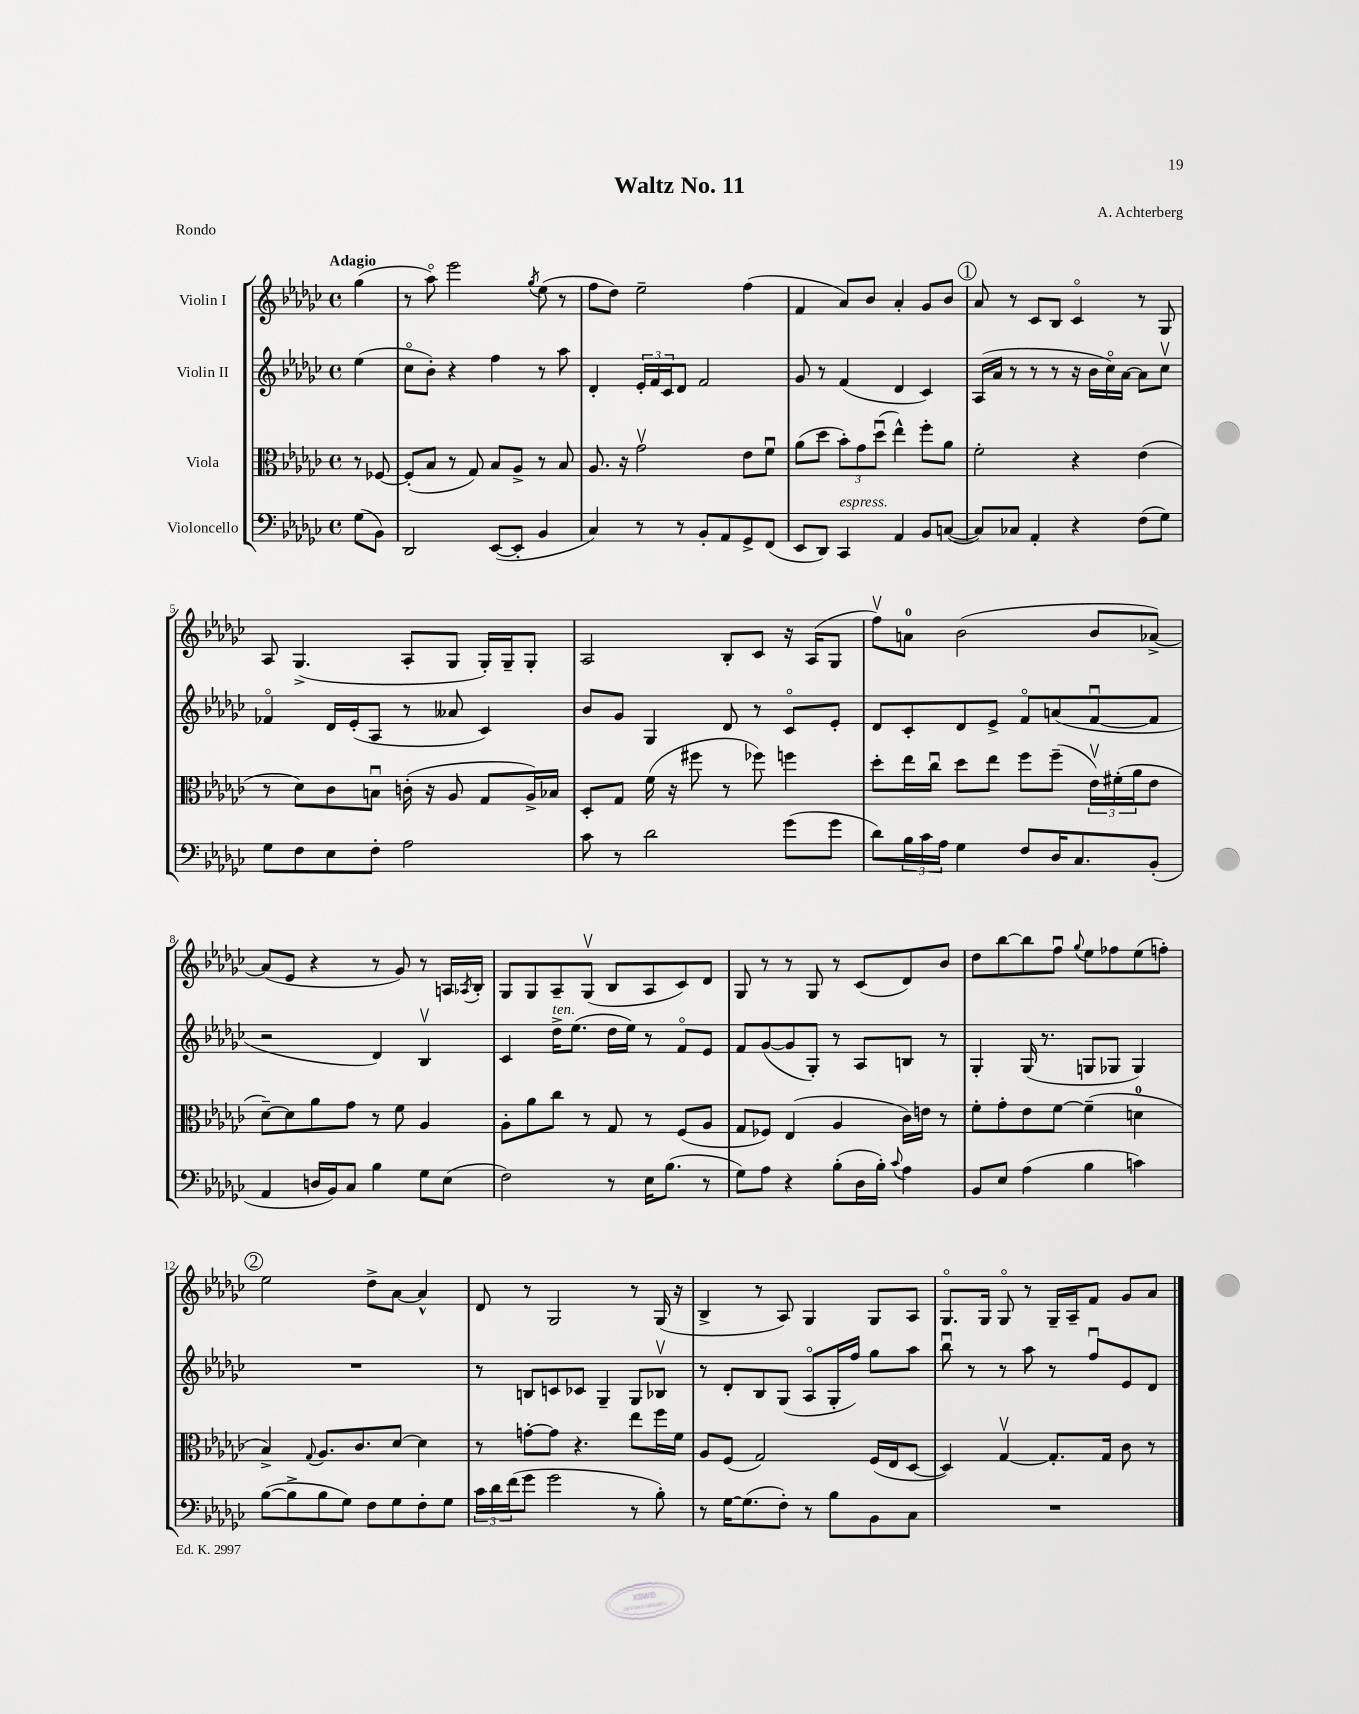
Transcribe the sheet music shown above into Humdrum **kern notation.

**kern	**kern	**kern	**kern
*staff4	*staff3	*staff2	*staff1
*clefF4	*clefC3	*clefG2	*clefG2
*k[b-e-a-d-g-c-]	*k[b-e-a-d-g-c-]	*k[b-e-a-d-g-c-]	*k[b-e-a-d-g-c-]
*M4/4	*M4/4	*M4/4	*M4/4
*met(c)	*met(c)	*met(c)	*met(c)
(8G-\L	8r	(4ee-\	(4gg-\
8BB-\J)	[8F-/	.	.
=	=	=	=
2DD-/	(8F-'/]L	8cc-o\L	8r
.	8B-/J	8b-'\J)	8aa-o\)
.	8r	4r	2eee-\
.	8G-/)	.	.
([8EE-/L	8B-/L	4ff\	.
8EE-'/]J	8A-^/J	.	.
.	.	.	8qgg-/
4BB-/	8r	8r	(8ee-\
.	8B-/	8aa-\	8r
=	=	=	=
4C-/)	8.A-/	4d-'/	8ff\L
.	.	.	8dd-\J)
.	16r	.	.
8r	2g-v\	24e-'/LL	2ee-~\
.	.	24f/	.
.	.	24c-/J	.
8r	.	8d-/J	.
8BB-'/L	.	2f/	.
8AA-/	.	.	.
8GG-^/	8e-\L	.	(4ff\
(8FF/J	8fu\J	.	.
=	=	=	=
8EE-/L	(8a-\L	8g-/	4f/
8DD-/J)	8dd-\J	8r	.
4CC-/	12b-'\L)	(4f/	8a-/L)
.	12g-\	.	.
.	.	.	8b-/J
.	(12dd-u\J	.	.
4AA-/	4ee-^^\)	4d-/	4a-'/
8BB-/L	8ff'\L	4c-/)	8g-/L
([8C/J	8a-\J	.	8b-/J
=	=	=	=
8C/]L)	2f'\	(16A-/LL	8a-/
.	.	16a-/JJ	.
8C-/J	.	8r	8r
4AA-'/	.	8r	8c-/L
.	.	8r	8B-/J
4r	4r	16r	4c-o/
.	.	16b-\LL	.
.	.	16cc-o\)	.
.	.	[16a-\JJ	.
(8F\L	(4e-\	8a-\]L	8r
8G-\J)	.	8cc-v\J	8G-/
=	=	=	=
8G-\L	8r	4f-o/	8A-/
8F\	8d-\L)	.	(4.G-^/
8E-\	8c-\	16d-/LL	.
.	.	(16e-'/J	.
8F'\J	8Bu\J	8A-/J	.
2A-\	(16c'\	8r	8A-'/L
.	16r	.	.
.	8A-/	8a--/	8G-/J
.	8G-/L	4c-/)	16G-'/LL)
.	.	.	16G-~/J
.	16A-^/L)	.	8G-'/J
.	16B-/JJ	.	.
=	=	=	=
8c-\	8D-'/L	8b-/L	2A-/
8r	8G-/J	8g-/J	.
2d-\	(16f\	4G-/	.
.	16r	.	.
.	8ff#\	.	.
.	8r	8d-/	8B-'/L
.	8ff-\)	8r	8c-/J
(8g-\L	4ff\	8c-o/L	16r
.	.	.	(16A-/LK
8g-\J	.	8e-'/J	8G-/J
=	=	=	=
8d-\L)	8dd-'\L	8d-/L	8ffv\L)
24B-\L	16ee-\L	8c-'/	8a\J
24c-\	.	.	.
.	16cc-u\JJ	.	.
24A-\JJ	.	.	.
4G-\	8dd-\L	8d-/	(2b-\
.	8ee-\J	8e-^/J	.
8F/L	8ff\L	8fo/L	.
16D-/K	(8ff~\J	(8a/	.
8.C-/	.	.	.
.	24e-v\LL)	[8fu/	8b-/L
.	(24f#'\	.	.
.	24a-\J	.	.
(8BB-'/J	8e-\J	8f/]J	[8a-^/J)
=	=	=	=
4AA-/	[8d-~\L)	2r	(8a-/]L
.	8d-\]	.	8e-/J
16D/LL	8a-\	.	4r
16BB-/J)	.	.	.
8C-/J	8g-\J	.	.
4B-\	8r	4d-/)	8r
.	8f\	.	8g-/)
8G-\L	4A-/	4B-v/	8r
(8E-\J	.	.	16A/LL
.	.	.	8qA-/
.	.	.	16B-'/JJ
=	=	=	=
2F\)	8A-'\L	4c-/	8G-/L
.	8a-\	.	8G-/
.	8cc-\J	16dd-^\LK	8A-~/
.	.	(8.ee-\J	.
.	8r	.	(8G-v/J
8r	8G-/	16dd-\LL	8B-/L
.	.	16ee-\JJ)	.
16E-\LK	8r	8r	8A-/
(8.B-\J	.	.	.
.	(8F/L	8fo/L	8c-/)
8r	8A-/J	8e-/J	8d-/J
=	=	=	=
8G-\L)	8G-/L	8f/L	8G-/
8A-\J	8F-/J)	([8g-/	8r
4r	(4E-/	8g-/]	8r
.	.	8G-'/J)	8G-/
(8B-'\L	4A-/	8r	8r
16D-\L	.	8A-/L	(8c-/L
16B-'\JJ)	.	.	.
8qqc-/	.	.	.
4A-\	16c-\LL)	8B/J	8d-/)
.	16e\JJ	.	.
.	8r	8r	8b-/J
=	=	=	=
8BB-/L	8f'\L	4G-'/	8dd-\L
8E-/J	8g-'\	.	[8bb-\
(4A-\	8e-\	(16G-/	8bb-\]
.	.	8.r	.
.	[8f\J	.	8ffu\J
.	.	.	8qqgg-/
4B-\	(4f~\]	8G/L	8ee-\L
.	.	8G-/J	8ff-\
4c\)	4d\	4G-/)	(8ee-\
.	.	.	8ff'\J)
=	=	=	=
([8B-\L	4B-^/)	1r	2ee-\
8B-^\]	.	.	.
.	8qqG-/	.	.
8B-\	8.A-/L	.	.
8G-\J)	.	.	.
.	8.c-/	.	.
8F\L	.	.	8dd-^\L
8G-\	[8d-/J	.	[8a-\J
8F'\	4d-\]	.	4a-^^/]
8G-\J	.	.	.
=	=	=	=
24c-\LL	8r	8r	8d-/
24d-\	.	.	.
(24f\J	.	.	.
8g-\J	[8g'\L	8B/L	8r
2g-\	8g\]J	8c/	2G-/
.	4.r	8c-/J	.
.	.	4G-~/	.
8r	8ee-\L	8G-/L	8r
8B-'\)	16ff\L	8B-v/J	(16G-/
.	16f\JJ	.	16r
=	=	=	=
8r	8A-/L	8r	4B-^/
[16G-\LK	(8F/J	8d-'/L	.
(8.G-\]	.	.	.
.	2G-/)	8B-/	8r
8F'\J)	.	(8G-/J	8A-/)
8r	.	8A-o/L	4G-/
8B-\L	.	16G-'/L	.
.	.	16ff/JJ)	.
8BB-\	(16F/LL	8gg-\L	8G-/L
.	16E-/J	.	.
8C-\J	[8D-/J	8aa-\J	8A-/J
=	=	=	=
1r	4D-/])	8bb-u\	8.G-o/L
.	.	8r	.
.	.	.	16G-/Jk
.	[4G-v/	8r	8G-o/
.	.	8aa-\	8r
.	8.G-'/]L	8r	16G-~/LL
.	.	.	16A-~/J
.	.	8ffu/L	8f/J
.	16G-/Jk	.	.
.	8c-\	8e-/	8g-/L
.	8r	8d-/J	8a-/J
==	==	==	==
*-	*-	*-	*-
